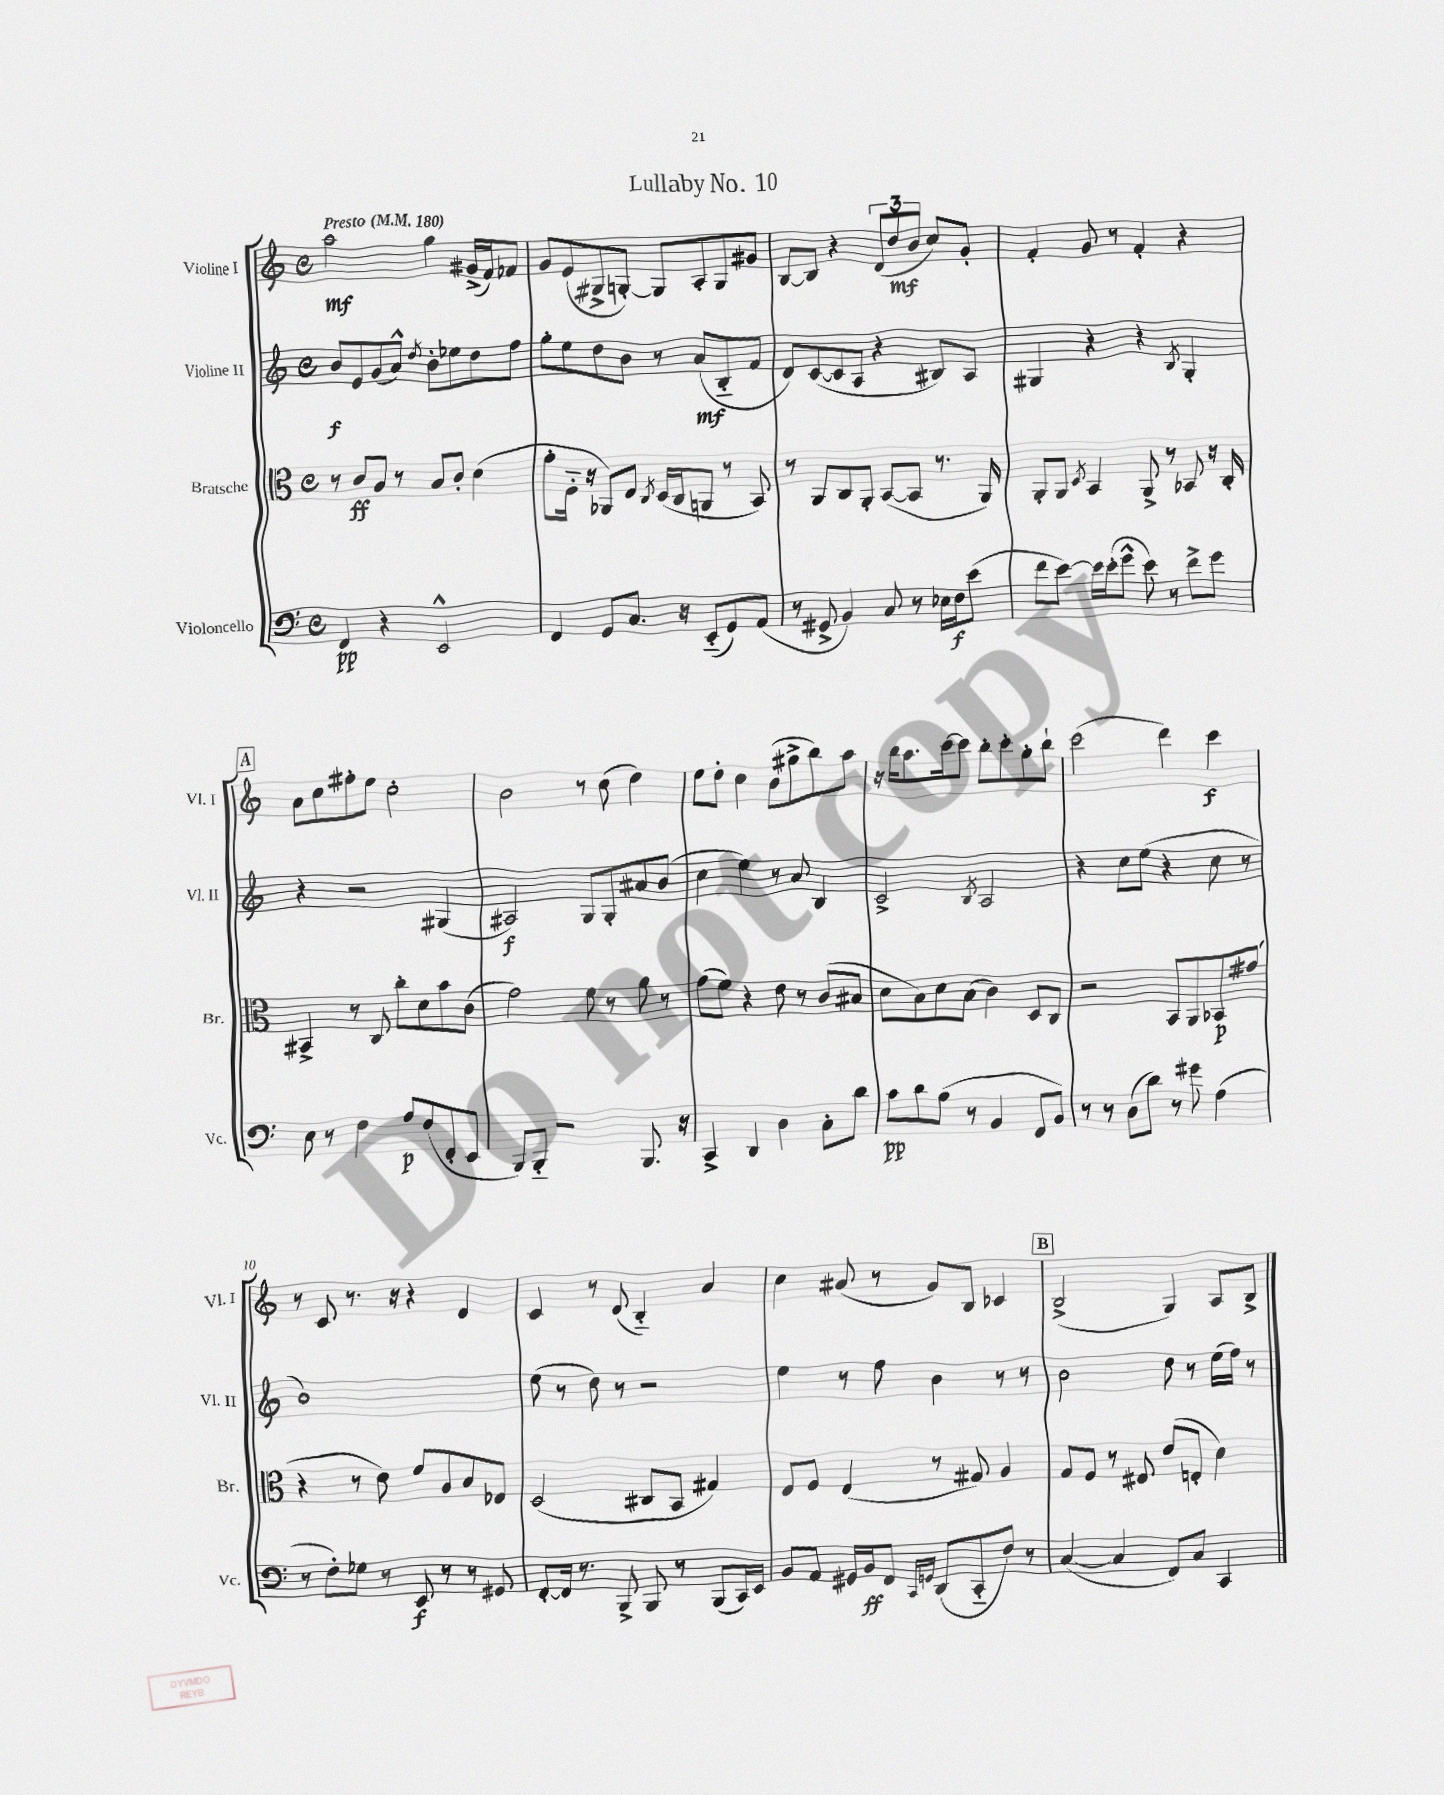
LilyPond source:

\header { title = "Lullaby No. 10" }
<<
\new StaffGroup <<
\new Staff = "s0" \with { instrumentName = "Violine I" shortInstrumentName = "Vl. I" } {
    \clef treble \key c \major \defaultTimeSignature \time 4/4 \tempo "Presto" 4 = 180
    a''2\mf g''4 gis'16->( f'16) fes'8 |
    g'8 e'8( gis8-> g8~-.) g8 a8-. g8 gis'8 |
    b8~ b8 r4 \tuplet 3/2 { d'8( d''8\mf b'8 } c''8) g'8-. |
    f'4-. g'8 r8 f'4-. r4 |
    \mark \markup { \box "A" } a'8 c''8 fis''8-. e''8 c''2-. |
    b'2 r8 c''8( d''4) |
    e''8 d''8-. c''4 b'8( gis''8-> b''8) a''8 |
    r16 b''16 a''8. c'''16~ c'''8 b''8-. c'''8-. g''8-. b''8-! |
    c'''2( d'''4) c'''4\f |
    r8 c'8 r8. r16 r4 d'4 |
    c'4 r8 d'8( b4-_) a'4 |
    c''4 ais'8( r8 g'8) b8 ces'4 |
    \mark \markup { \box "B" } b2->( g4) a8 b8-> \bar "|." |
}
\new Staff = "s1" \with { instrumentName = "Violine II" shortInstrumentName = "Vl. II" } {
    \clef treble \key c \major \defaultTimeSignature \time 4/4
    b'8\f e'8 g'8( a'8-^) \acciaccatura { d''8 } b'8-. ees''8 d''8 f''8 |
    g''8-. e''8 d''8 b'8 r8 a'8\mf( b8-_ f'8 |
    d'8) c'8~( c'8 a8 r4 bis8) a8 |
    gis4 r4 r4 \acciaccatura { b8 } gis4-. |
    \mark \markup { \box "A" } r4 r2 gis4( |
    ais2\f) g8 g8-. ais'8 b'8( |
    c''4 e''4) r8 a'8 b4 |
    c'2-> \acciaccatura { b8 } a2 |
    r4 c''8 e''8( r4 c''8 r8 |
    b'1) |
    e''8( r8 d''8) r8 r2 |
    e''4 r8 f''8 b'4 r8 r8 |
    \mark \markup { \box "B" } b'2 d''8 r8 e''16( f''16) r8 \bar "|." |
}
\new Staff = "s2" \with { instrumentName = "Bratsche" shortInstrumentName = "Br." } {
    \clef alto \key c \major \defaultTimeSignature \time 4/4
    r8 c'8\ff a8 r8 b8 c'8-. d'4( |
    g'8-. f16-_ r16 aes,8) e8 \acciaccatura { c8 } d16( c16 a,8 r8 b,8) |
    r8 a,8 c8 a,8-. b,8~( b,8 r8. a,16) |
    a,8-. a,8 \acciaccatura { d8 } b,4 a,8-> r8 bes,8 r16 c16-. |
    \mark \markup { \box "A" } bis,4-> r8 c8 c''8-. d'8 b'8 c'8( |
    g'2) f'8 r8 a'8 r8 |
    g'8( f'8) r4 e'8 r8 c'8( bis8 |
    d'8 b8) d'8 b8( c'4) d8 c8 |
    r2 b,8 a,8 bes,8\p gis'8( |
    r4 r8 e'8) f'8 a8 b8 ees8 |
    d2( cis8 b,8 gis4) |
    e8 f8 e4( r8 gis8) a4 |
    \mark \markup { \box "B" } g8 f8 r8 eis8 e'8( e8-. d'4) \bar "|." |
}
\new Staff = "s3" \with { instrumentName = "Violoncello" shortInstrumentName = "Vc." } {
    \clef bass \key c \major \defaultTimeSignature \time 4/4
    f,4\pp r4 e,2-^ |
    f,4 g,8 c8. r16 e,8-_( g,8) a,8( |
    r8 gis,8-> b,4) c8 r8 ees16 f16\f e'8( |
    f'8 e'8~) e'16 e'16-.( g'8-^ e'8) r8 f'8-> g'8 |
    \mark \markup { \box "A" } e8 r8 f4 a8\p f8( f,8-. e,8 |
    b,,8) b,,8-_ r2 b,,8. r16 |
    c,4-> d,4 d4 c8-. d'8 |
    c'8\pp d'8 b8( r8 b,4 f,8 b,8) |
    r8 r8 d8( d'8) r8 gis'8 a4( |
    r8 f8-.) ges8 r8 e,8\f r8 r8 gis,8 |
    f,8~-. f,16 r8. b,,8-> b,,8 r8 b,,8( c,16) e,16 |
    b,8 a,8 gis,16 b,16\ff f,8 \grace { c,16 g,16 } d,8( c,8-_ f8) r8 |
    \mark \markup { \box "B" } c4~( c4 f,8) c8 c,4 \bar "|." |
}
>>
>>
